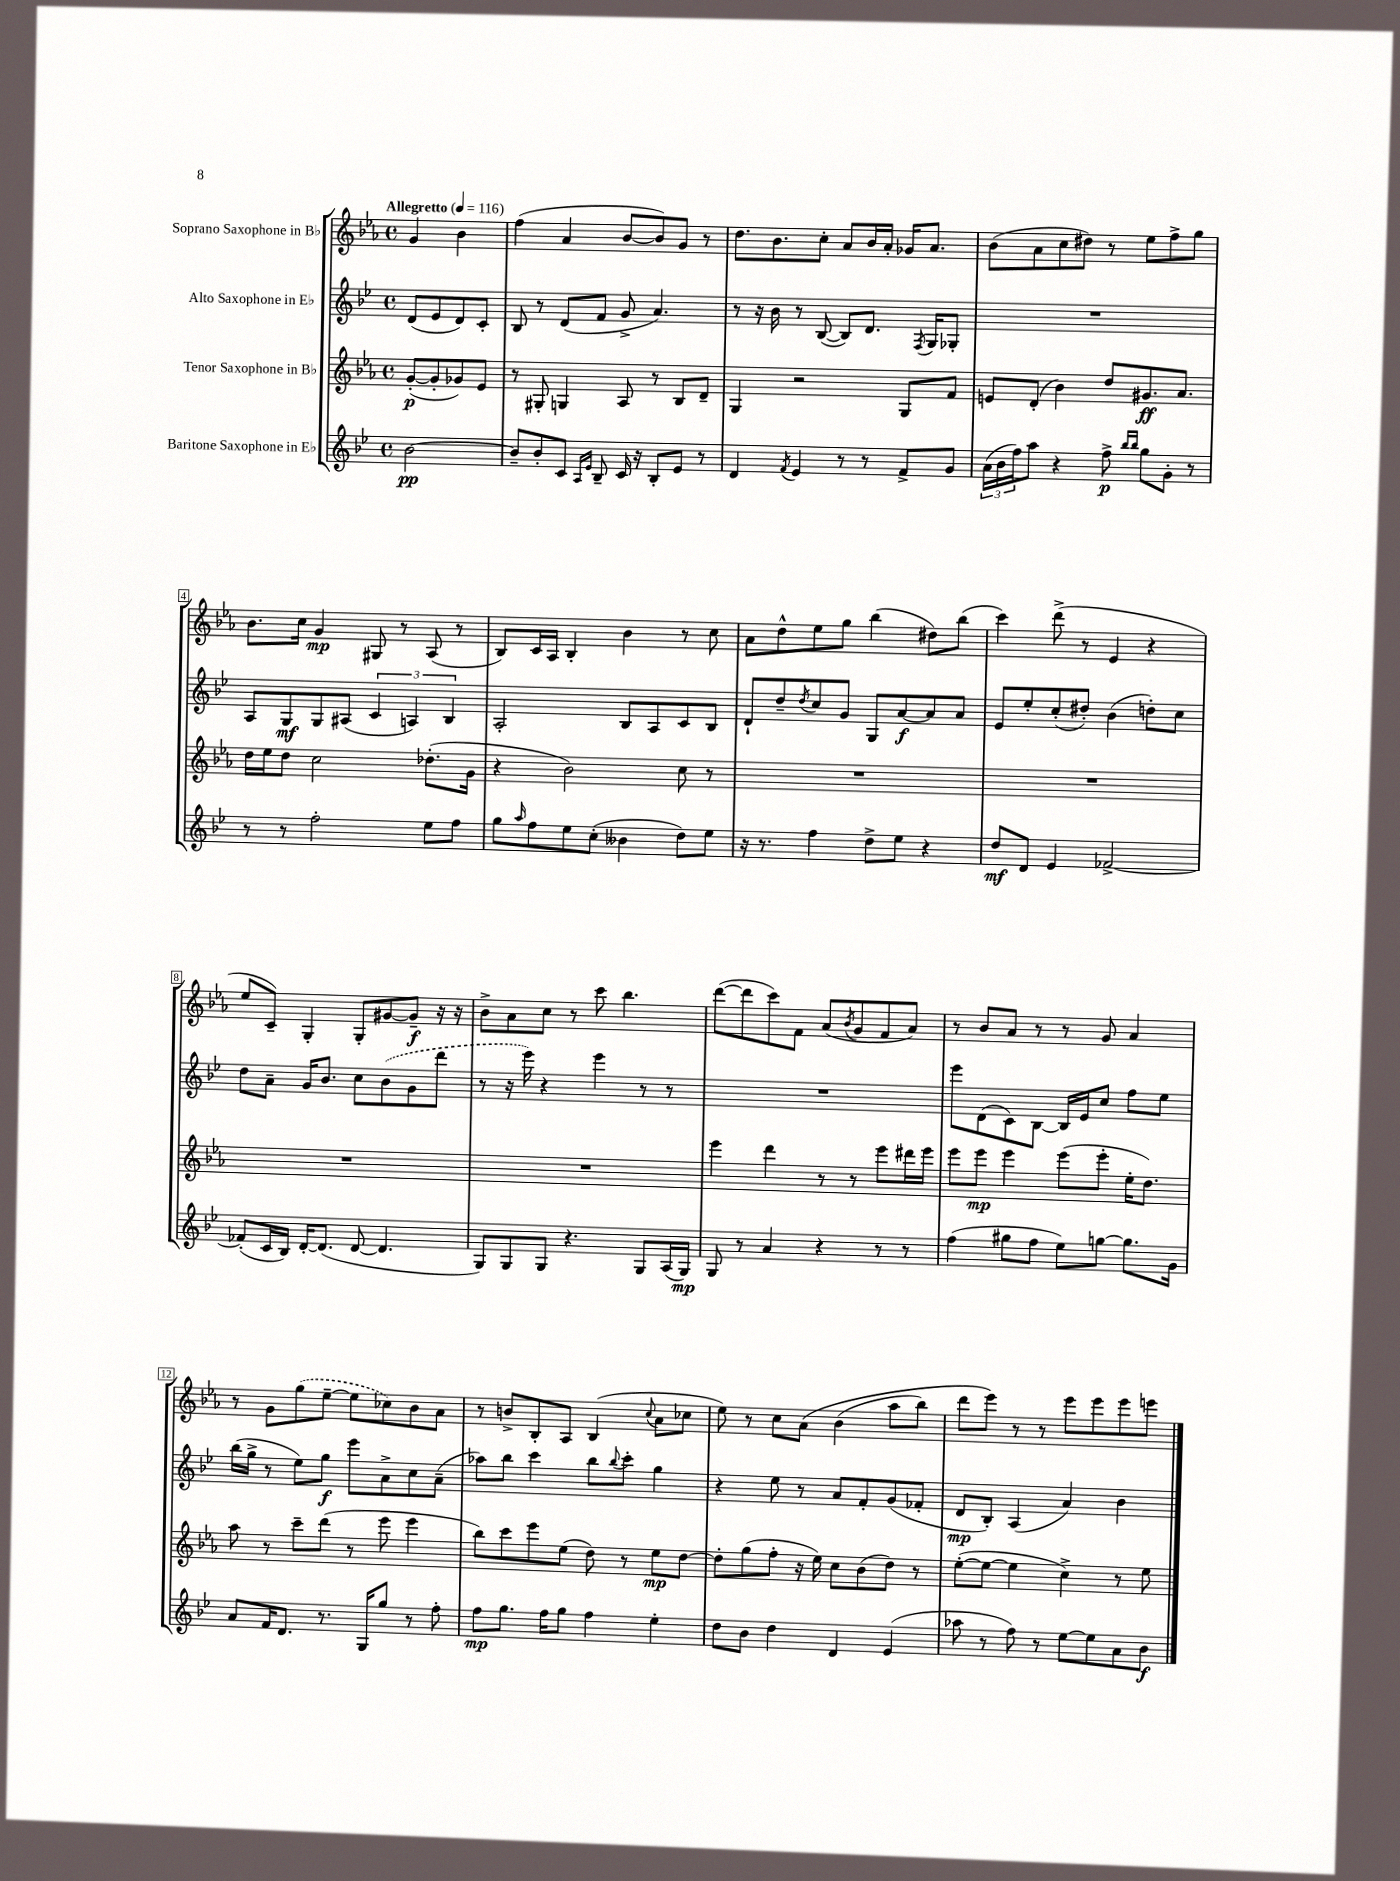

**kern	**kern	**kern	**kern
*staff4	*staff3	*staff2	*staff1
*clefG2	*clefG2	*clefG2	*clefG2
*k[b-e-]	*k[b-e-a-]	*k[b-e-]	*k[b-e-a-]
*M4/4	*M4/4	*M4/4	*M4/4
*met(c)	*met(c)	*met(c)	*met(c)
*MM116	*MM116	*MM116	*MM116
[2b-\	([8g'/L	(8d/L	4g/
.	8g'/]	8e-/	.
.	8g-/)	8d/)	4b-\
.	8e-/J	8c'/J	.
=	=	=	=
8b-~/]L	8r	8B-/	(4ff\
8b-'/	8G#'/	8r	.
8c/J	4G/	(8d/L	4a-/
16qqA/LL	.	.	.
16qqe-/JJ	.	.	.
8B-~/	.	8f/J	.
16c/	8A-/	8g^/	[8b-/L
16r	.	.	.
8B-'/L	8r	4.a/)	8b-/])
8e-/J	8B-/L	.	8g/J
8r	8d~/J	.	8r
=	=	=	=
4d/	4G/	8r	8.dd\L
.	.	16r	.
.	.	16b-\	8.b-\
8qf/	.	.	.
4e-/	2r	8r	.
.	.	([8B-/	8cc'\J
8r	.	8B-/]L)	8a-/L
8r	.	8.d/J	16b-/L
.	.	.	16a-'/JJ
8f^/L	8G/L	.	16g-/LK
.	.	8qF/	.
.	.	16G/LK	8.a-/J
8g/J	8f/J	8G-'/J	.
=	=	=	=
(24a\LL	8e/L	1r	(8b-\L
24b-\	.	.	.
24ff\J)	.	.	.
8aa\J	(8d'/J	.	8a-\
4r	4b-\)	.	8cc\
.	.	.	8dd#\J)
8ff^\	8dd/L	.	8r
16qqbb-/LL	.	.	.
16qqbb-/JJ	.	.	.
8gg\L	8.g#/	.	8ee-\L
8g'\J	.	.	8ff^\
.	8.a-/J	.	.
8r	.	.	8gg\J
=	=	=	=
8r	16dd\LL	8A/L	8.b-\L
.	16ee-\J	.	.
8r	8dd\J	8G/	.
.	.	.	16cc\Jk
2ff'\	2cc\	8G/	4g/
.	.	(8A#/J	.
.	.	6c/	8G#/
.	.	.	8r
.	.	6A/)	.
8ee-\L	(8.dd-'\L	.	(8A-/
.	.	6B-/	.
8ff\J	.	.	8r
.	16g\Jk	.	.
=	=	=	=
8gg\L	4r	2A'/	8B-/L)
16qqaa/	.	.	.
8ff\	.	.	16c/L
.	.	.	16A-/JJ
8ee-\	2b-\)	.	4B-'/
(8cc'\J	.	.	.
4b--\	.	8B-/L	4b-\
.	.	8A/	.
8dd\L)	8cc\	8c/	8r
8ee-\J	8r	8B-/J	8cc\
=	=	=	=
16r	1r	8d`/L	8a-\L
8.r	.	.	.
.	.	8dd~/	8dd^^\
.	.	8qdd/	.
4ff\	.	8cc/	8ee-\
.	.	8g/J	8gg\J
8dd^\L	.	8G/L	(4bb-\
8ee-\J	.	[8a/	.
4r	.	8a/]	8dd#\L)
.	.	8a/J	(8bb-\J
=	=	=	=
8dd/L	1r	8e-/L	4ccc\)
8d/J	.	8ee-'/	.
4e-/	.	(8cc'/	(8ddd^\
.	.	8dd#'/J)	8r
[2f-^/	.	(4b-\	4e-/
.	.	8dd'\L)	4r
.	.	8cc\J	.
=	=	=	=
(8f-'/]L	1r	8dd\L	8ee-/L
16c/L	.	8a~\J	8c~/J)
16B-/JJ)	.	.	.
[16d'/LK	.	16g/LK	4G'/
(8.d/]J	.	8.b-/J	.
[8d/	.	8cc\L	8G'/L
4.d/]	.	(8b-\	[8g#/
.	.	8g\	8g#~/]J
.	.	8ddd\J	16r
.	.	.	16r
=	=	=	=
8G/L)	1r	8r	8b-^\L
8G/	.	16r	8a-\
.	.	16eee-\)	.
8G/J	.	4r	8cc\J
4.r	.	.	8r
.	.	4eee-\	8ccc\
.	.	.	4.bb-\
8G/L	.	8r	.
(16A/L	.	8r	.
16G/JJ)	.	.	.
=	=	=	=
8G/	4eee-\	1r	([8ddd\L
8r	.	.	8ddd\]
4a/	4ddd\	.	8ccc\)
.	.	.	8f\J
4r	8r	.	(8a-/L
.	.	.	8qb-/
.	8r	.	8g/
8r	8eee-\L	.	8f/
8r	16ddd#\L	.	8a-/J)
.	16eee-\JJ	.	.
=	=	=	=
(4ff\	8eee-\L	8eee-\L	8r
.	8eee-\J	(8d\	8b-/L
8gg#\L	4eee-\	8c\)	8a-/J
8ff\J	.	[8B-\J	8r
8ee-\L)	(8eee-\L	16B-/]LL	8r
.	.	16e-/J	.
[8gg\J	8eee-'\J	8cc/J	8g/
8.gg\]L	16ee-'\LK	8ff\L	4a-/
.	8.dd\J)	.	.
.	.	8ee-\J	.
16g\Jk	.	.	.
=	=	=	=
8a/L	8aa-\	(16bb-\LL	8r
.	.	16gg^\JJ	.
16f/K	8r	8r	8g\L
8.d/J	.	.	.
.	8ccc~\L	8ee-\L)	(8gg\
8.r	(8ddd\J	8gg\J	[8ee-~\J
.	8r	8eee-\L	8ee-\]L
16G/LK	.	.	.
8gg/J	8eee-\	8a^\	8cc-\)
8r	4eee-\	8cc\	8b-\
8ff'\	.	(8a~\J	8a-\J
=	=	=	=
8ff\L	8bb-\L)	8aa-\L)	8r
8.gg\J	8ccc\	8bb-\J	8b^/L
.	8eee-\	4ccc\	8B-'/
16ff\LK	.	.	.
8gg\J	(8ee-\J	.	8A-/J
4ff\	8dd\)	8bb-\L	(4B-/
.	.	8qqbb-/	.
.	8r	8ccc'\J	.
.	.	.	8qqcc/
4ee-'\	8ee-\L	4gg\	8a-\L
.	[8dd\J	.	8cc-\J
=	=	=	=
8dd\L	8dd'\]L	4r	8ee-\)
8b-\J	(8gg\	.	8r
4dd\	8ff'\J	8ee-\	8cc\L
.	16r	8r	&(8a-\J
.	16ee-\)	.	.
4d/	8cc\L	8a/L	(4b-\
.	(8b-\	8f'/	.
(4e-/	8dd\J)	(8g/	8aa-\L
.	8r	8f-'/J	8bb-\J)
=	=	=	=
8aa-\	([8ee-'\L	8d/L	8ddd\L
8r	8ee-\_J	8B-'/J)	8eee-\J&)
8ff\)	4ee-\]	(4A/	8r
8r	.	.	8r
[8ee-\L	4cc^\)	4a/)	8eee-\L
8ee-\]	.	.	8eee-\
8a\	8r	4b-\	8eee-\
8b-\J	8ee-\	.	8eee\J
==	==	==	==
*-	*-	*-	*-
